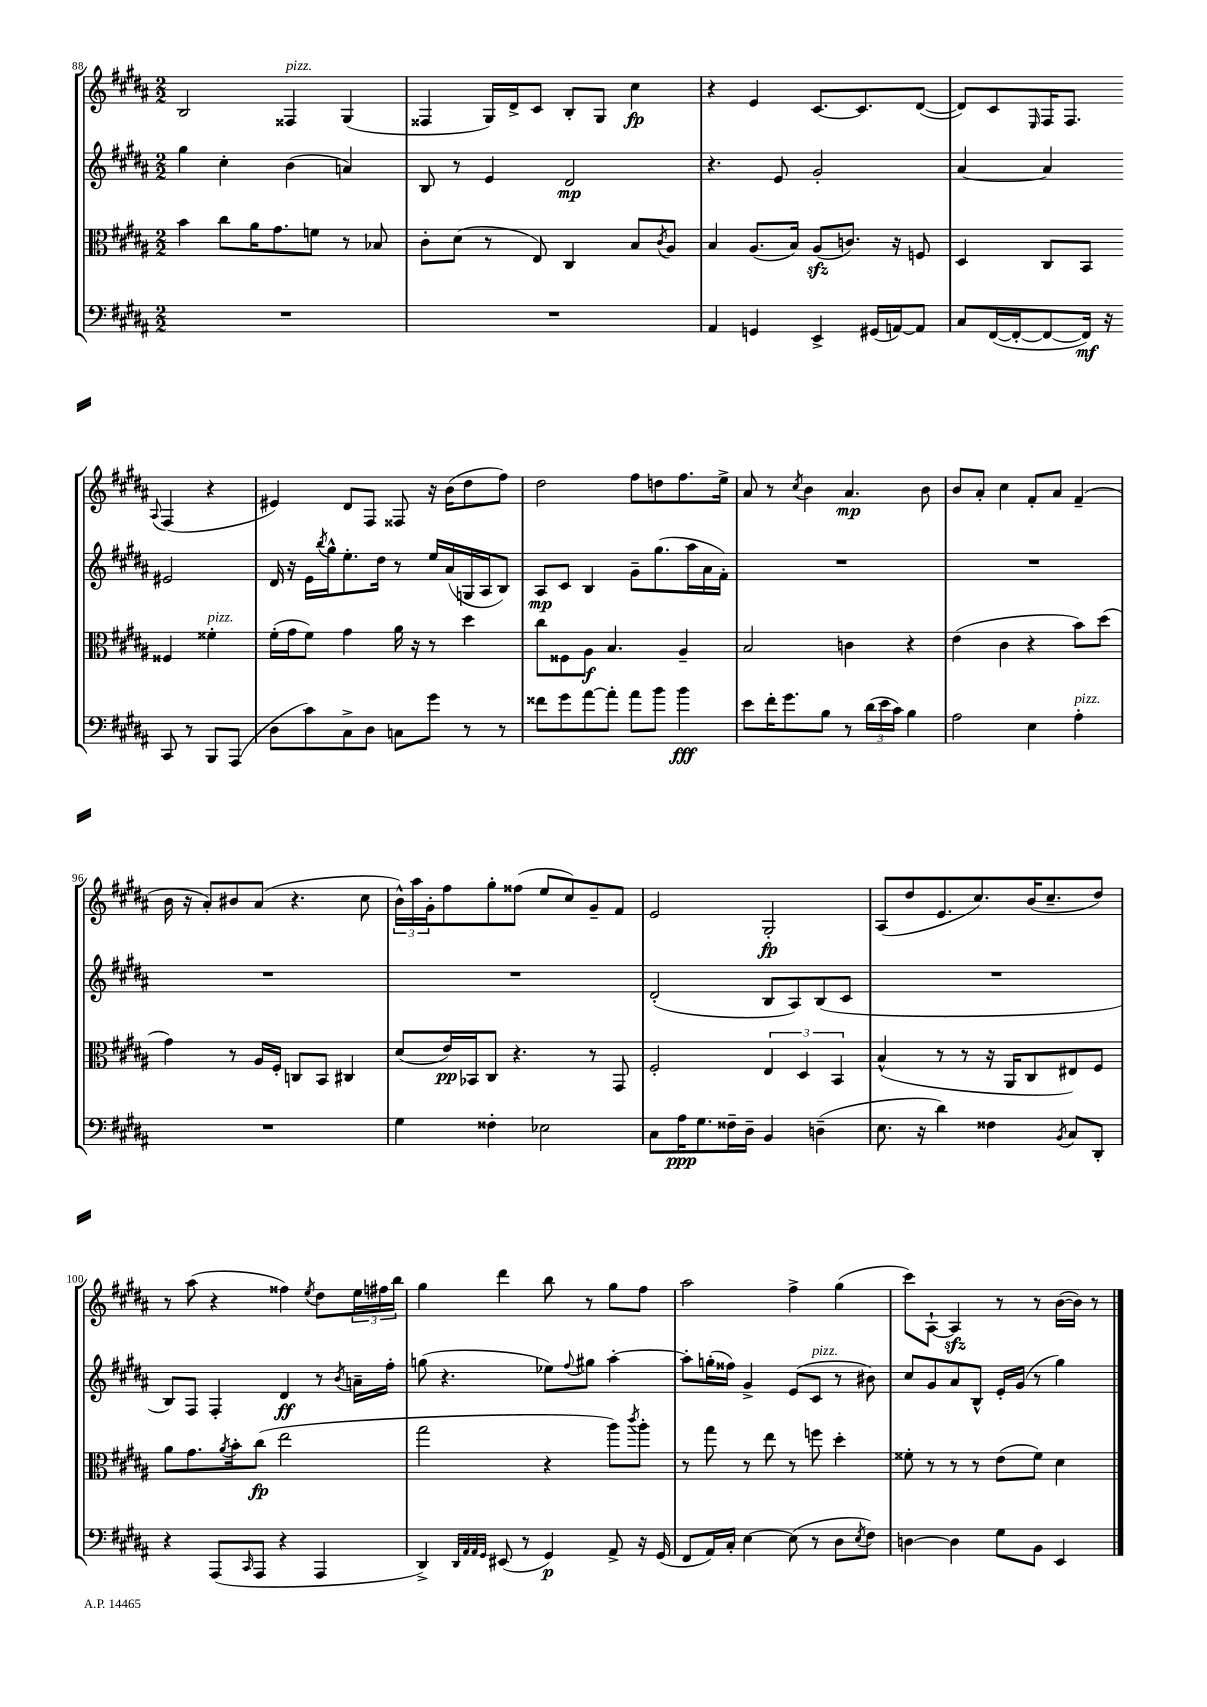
<<
\new StaffGroup <<
\new Staff = "s0" {
    \clef treble \key b \major \numericTimeSignature \time 2/2
    b2 fisis4^\markup { \italic "pizz." } gis4( |
    fisis4 gis16) dis'16-> cis'8 b8-. gis8 cis''4\fp |
    r4 e'4 cis'8.~ cis'8. dis'8~( |
    dis'8) cis'8 \grace { e16 } fis16 fis8. \appoggiatura { ais8 } fis4( r4 |
    eis'4) dis'8 fis8 fisis8 r16 b'16( dis''8 fis''8) |
    dis''2 fis''8 d''8 fis''8. e''16-> |
    ais'8 r8 \acciaccatura { cis''8 } b'4 ais'4.\mp b'8 |
    b'8 ais'8-. cis''4 fis'8-. ais'8 fis'4--( |
    b'16 r16 ais'8-.) bis'8 ais'8( r4. cis''8 |
    \tuplet 3/2 { b'16-^) ais''16 gis'16-. } fis''8 gis''8-. fisis''8( e''8 cis''8) gis'8-- fis'8 |
    e'2 gis2-.\fp |
    ais8( dis''8 e'8. cis''8.) b'16( cis''8.-- dis''8) |
    r8 ais''8( r4 fisis''4) \acciaccatura { e''8 } dis''8 \tuplet 3/2 { e''16 fis''16 b''16 } |
    gis''4 dis'''4 b''8 r8 gis''8 fis''8 |
    ais''2 fis''4-> gis''4( |
    cis'''8) ais8~-! ais4\sfz r8 r8 b'16~( b'16) r8 \bar "|." |
}
\new Staff = "s1" {
    \clef treble \key b \major \numericTimeSignature \time 2/2
    gis''4 cis''4-. b'4( a'4) |
    b8 r8 e'4 dis'2\mp |
    r4. e'8 gis'2-. |
    ais'4~ ais'4 eis'2 |
    dis'16 r16 e'16 \acciaccatura { b''8 } gis''16-^ e''8.-. dis''16 r8 e''16 ais'16( g16 ais16 b8) |
    ais8\mp cis'8 b4 gis'8-- gis''8.( ais''16 ais'16 fis'16-.) |
    R1 |
    R1 |
    R1 |
    R1 |
    dis'2-.( b8 ais8) b8( cis'8 |
    R1 |
    b8) fis8 fis4-. dis'4\ff r8 \acciaccatura { b'8 } a'16-- fis''16-. |
    g''8( r4. ees''8) \appoggiatura { fis''8 } gis''8 ais''4~-. |
    ais''8-. g''16-.( fisis''16) gis'4-> e'8( cis'8^\markup { \italic "pizz." } r8 bis'8) |
    cis''8 gis'8 ais'8 b8-^ e'16-. gis'16( r8 gis''4) \bar "|." |
}
\new Staff = "s2" {
    \clef alto \key b \major \numericTimeSignature \time 2/2
    b'4 cis''8 ais'16 gis'8. f'8 r8 bes8 |
    cis'8-. dis'8( r8 e8) cis4 b8 \acciaccatura { cis'8 } ais8 |
    b4 ais8.( b16) ais8\sfz( c'8.) r16 f8 |
    dis4 cis8 b,8 fisis4 fisis'4-.^\markup { \italic "pizz." } |
    fis'16-.( gis'16 fis'8) gis'4 ais'16 r16 r8 dis''4 |
    cis''8 fisis8 ais8\f b4. ais4-- |
    b2 c'4 r4 |
    e'4( cis'4 r4 b'8) dis''8( |
    gis'4) r8 ais16 fis16-. c8 b,8 cis4 |
    dis'8( e'16\pp) bes,16 cis8 r4. r8 gis,8 |
    fis2-. \tuplet 3/2 { e4 dis4 b,4 } |
    b4-^( r8 r8 r16 ais,16 cis8 eis8) fis8 |
    ais'8 gis'8. \acciaccatura { ais'8 } b'16-. cis''8\fp( e''2 |
    gis''2 r4 ais''8) \acciaccatura { cis'''8 } ais''8-. |
    r8 gis''8 r8 e''8 r8 f''8 dis''4-. |
    fisis'8-. r8 r8 r8 e'8( fisis'8) dis'4 \bar "|." |
}
\new Staff = "s3" {
    \clef bass \key b \major \numericTimeSignature \time 2/2
    R1 |
    R1 |
    ais,4 g,4 e,4-> gis,16( a,16~) a,8 |
    cis8 fis,16~( fis,16~-. fis,8~ fis,16\mf) r16 cis,8 r8 b,,8 ais,,8( |
    dis8 cis'8) cis8-> dis8 c8 gis'8 r8 r8 |
    fisis'8 gis'8 ais'8~ ais'8-. ais'8 b'8 b'4\fff |
    e'8 fis'16-. gis'8. b8 r8 \tuplet 3/2 { dis'16( e'16 cis'16) } b4 |
    ais2 e4 ais4-.^\markup { \italic "pizz." } |
    R1 |
    gis4 fisis4-. ees2 |
    cis8 ais16\ppp gis8. fisis16-- dis16-- b,4 d4--( |
    e8. r16 dis'4) fisis4 \acciaccatura { b,8 } cis8 dis,8-. |
    r4 ais,,8( \grace { cis,16 } ais,,8 r4 ais,,4 |
    dis,4->) \grace { dis,32 ais,32 ais,32 gis,32 } eis,8( r8 gis,4\p) ais,8-> r16 gis,16( |
    fis,8 ais,16) cis16-. e4~ e8( r8 dis8 \acciaccatura { e8 } fis8) |
    d4~ d4 gis8 b,8 e,4 \bar "|." |
}
>>
>>
\layout { \context { \Score currentBarNumber = #88 } }
